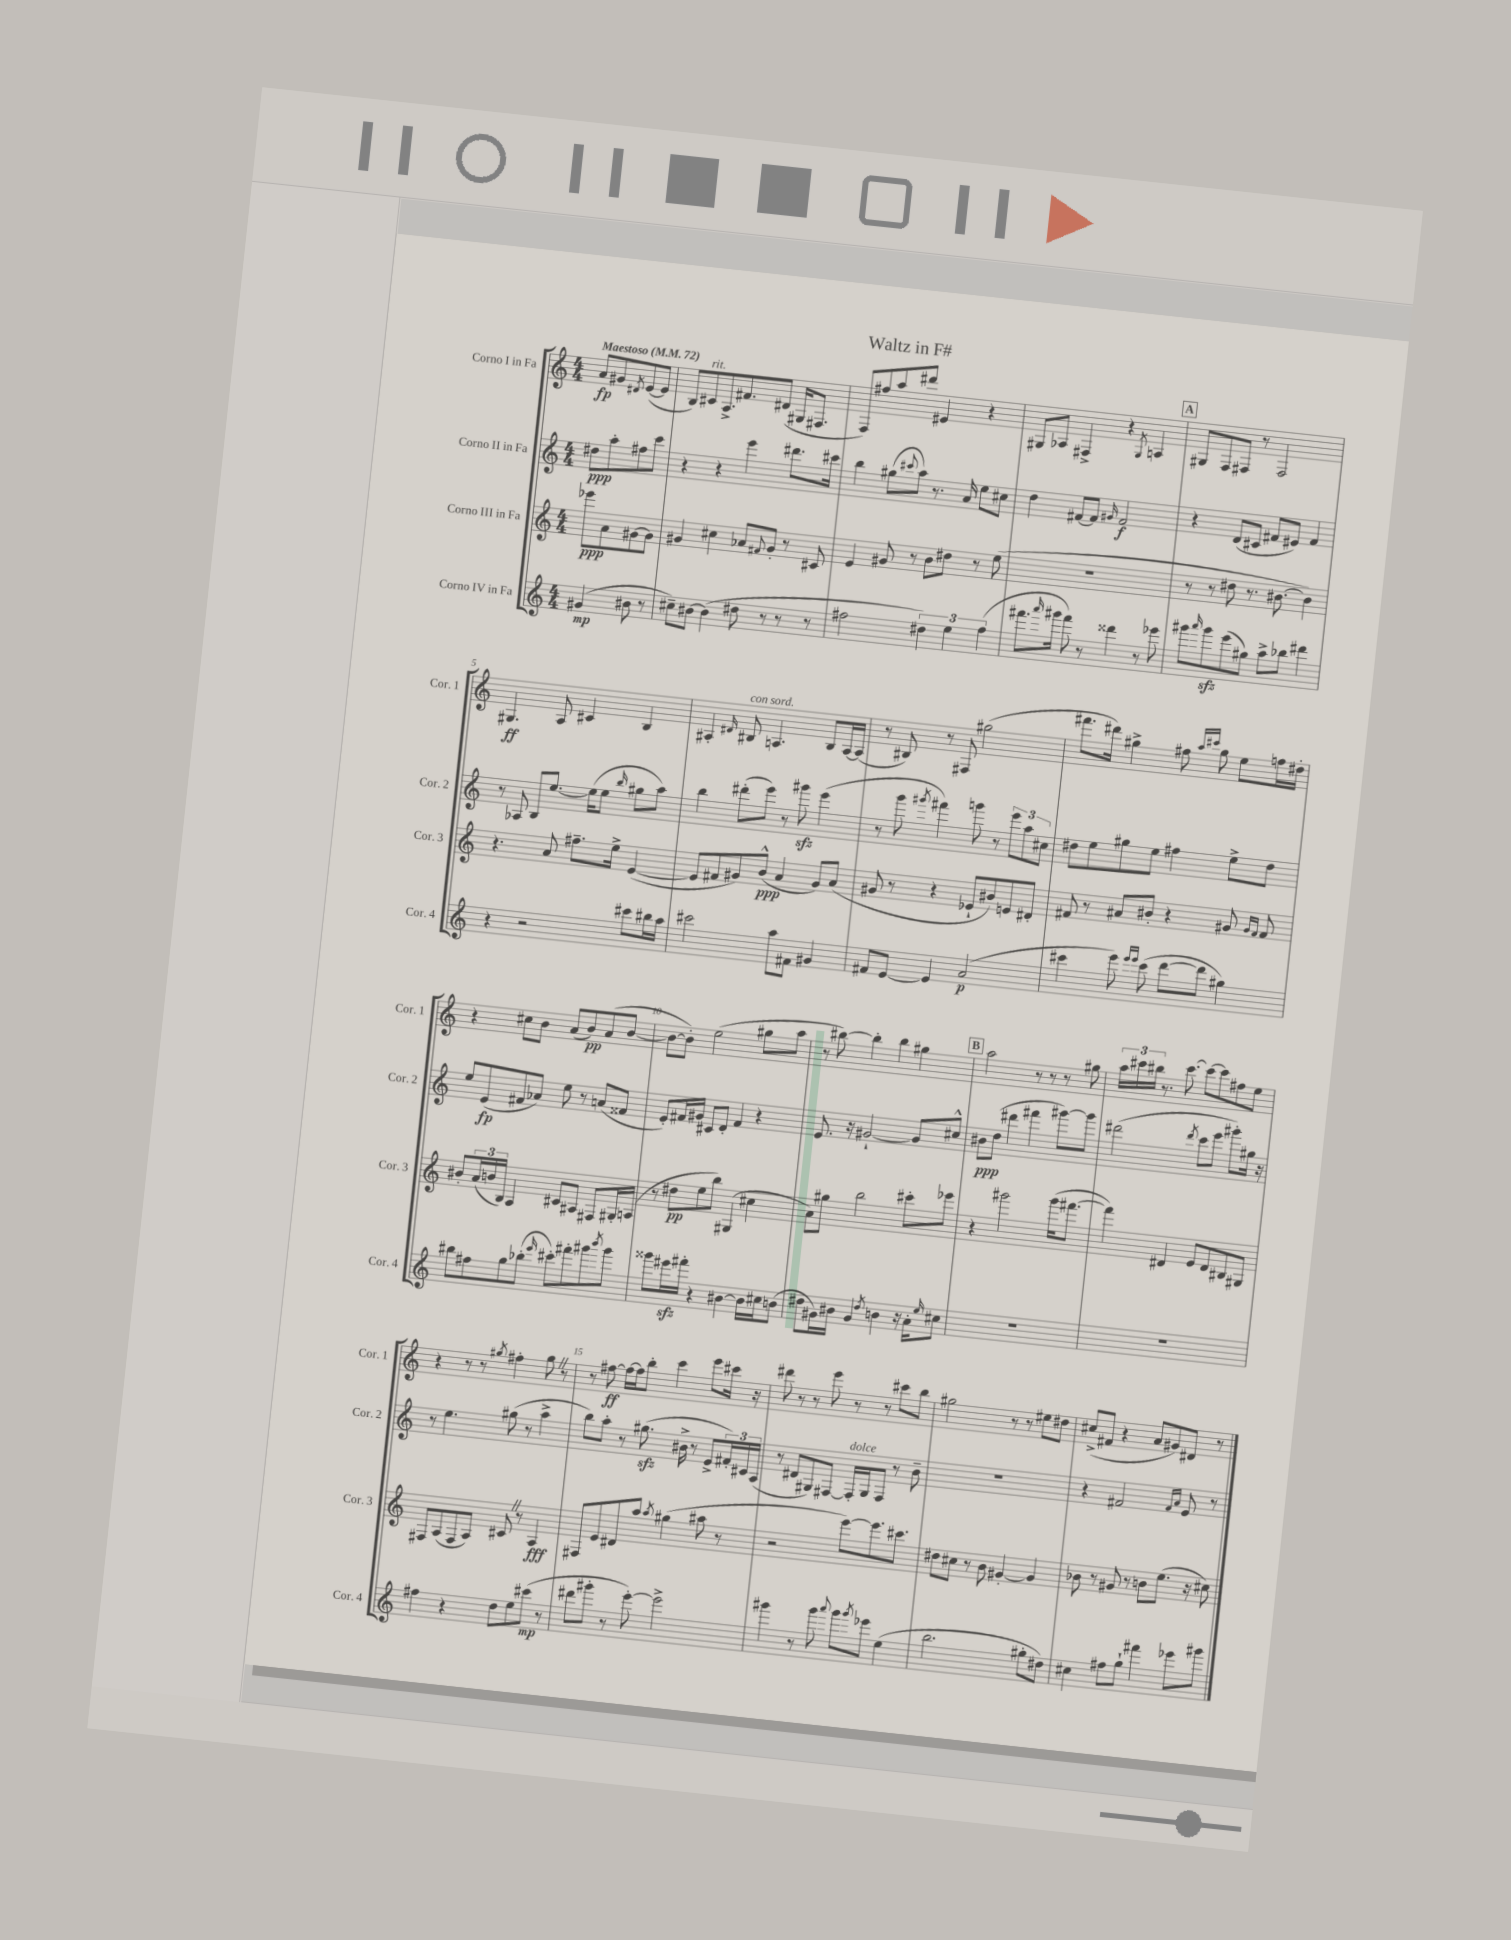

**kern	**kern	**kern	**kern
*staff4	*staff3	*staff2	*staff1
*clefG2	*clefG2	*clefG2	*clefG2
*k[]	*k[]	*k[]	*k[]
*M4/4	*M4/4	*M4/4	*M4/4
*MM72	*MM72	*MM72	*MM72
(4g#/	8eee-\L	8dd#\L	8a/L
.	8a\	8aa'\	8g#/
.	.	.	8qd#/
8b#\	[8g#\	8ff#\	([8e/
8r	8g#\]J	8ccc\J	8e/]J
=	=	=	=
8cc#~\L)	4g#/	4r	8B/L)
[8b#\J	.	.	8c#/
(4b#\]	4cc#\	4r	8.A^/
.	.	.	8.f#/
8dd#\	8a-/L	4eee\	.
.	8qqf#/	.	.
8r	8g#'/J	.	(8d#/J
8r	8r	8.ddd#\L	16G#/LK
.	.	.	8.F#/J
8r	8c#/	.	.
.	.	16ccc#\Jk	.
=	=	=	=
2ff#\	4e/	4bb\	8F/L)
.	.	.	8ff#/
.	8g#/	(8gg#\L	8aa/
.	.	8qqccc#/	.
.	8r	8aa\J)	8ddd#/J
6dd#\)	8b\L	8.r	4e#/
.	8dd#\J	.	.
6ee\	.	.	.
.	.	16a/	.
.	8r	8ee\L	4r
(6ff#\	.	.	.
.	(8ee\	8cc#\J	.
=	=	=	=
8.fff#\L	1r	4dd\	8G#/L
.	.	.	8A-/J
16qqaaa/	.	.	.
16ggg#\Jk	.	.	.
8fff#\)	.	[8f#/L	4F#^/
8r	.	8f#/]J	.
.	.	16qqg#/	.
4ddd##\	.	2f#/	4r
.	.	.	8qG#/
8r	.	.	4A/
8eee-\	.	.	.
=	=	=	=
8ggg#\L	8r	4r	8G#/L
16qqaaa/	.	.	.
8ggg#\	8r	.	8F/
(8eee\	8dd#\	(8d/L	8F#/J
8gg#\J)	8.r	8c#/J	8r
8aa^\L	.	8f#/L	2F#/
.	[8.b#\	.	.
8bb-\J	.	8e#/J)	.
4ddd#\	4b#\])	4f#/	.
=	=	=	=
4r	4.r	8r	4.G#/
.	.	8A-/	.
2r	.	8B/L	.
.	8a/	[8.ee/J	8A/
.	8.ff#~\L	.	4c#/
.	.	(16ee\]LK	.
.	.	8ee\J	.
.	16ee^\Jk	.	.
.	.	16qqbb/	.
8ccc#\L	([4e/	8gg#\L	4B/
16bb#\L	.	8aa\J)	.
16aa\JJ	.	.	.
=	=	=	=
2ccc#\	8e/]L	4bb\	4A#'/
.	8f#/	.	.
.	.	.	16qqd#/
.	8g#/)	(8ddd#'\L	8B#/
.	(8b^^/J	8eee\J)	4.A/
8aa\L	4a/	8r	.
8f#\J	.	8ggg#\	.
4g#/	8g#/L)	(4eee\	8B#/L
.	(8a/J	.	[16A/L
.	.	.	(16A/]JJ
=	=	=	=
8f#/L	8g#/	8r	8r
[8e/J	8r	8ggg\	8B#/)
.	.	8qggg#/	.
4e/]	4r	4fff#\)	8r
.	.	.	8F#/
(2a/	8e-`/L	8ggg\	(2gg#\
.	8b#/)	8r	.
.	8e/	12eee\L	.
.	.	12aa\	.
.	8d#'/J	.	.
.	.	12cc#\J	.
=	=	=	=
4ccc#\	8f#/	8dd#\L	8.fff#\L
.	8r	8ee\	.
.	.	.	16ddd#\Jk)
8eee\)	8a#/L	8gg#\	4gg#^\
16qqeee/LL	.	.	.
16qqeee/JJ	.	.	.
(8ccc#\	8b#'/J	8ee\J	.
[8ddd\L	4r	4ff#\	8ff#\
.	.	.	16qqaa/LL
.	.	.	16qqccc#/JJ
8ddd\]J	.	.	8gg#\
4gg#\)	8g#/	8ee^\L	8ee\L
.	16qqg#/LL	.	.
.	16qqf#/JJ	.	.
.	8f#/	8dd#\J	16ff\L
.	.	.	16dd#'\JJ
=	=	=	=
8bb#\L	8b#'/L	8ee/L	4r
8ff#\	(24a/L	(8e/	.
.	24b/	.	.
.	24B/JJ)	.	.
8gg\	4A/	8f#/	8cc#\L
(8bb-'\J	.	8a-/J)	8b\J
16qqeee/	.	.	.
8ccc#'\L)	8c#/L	8ee\	(8a/L
8fff#'\	8A#/J	8r	8b/)
8ggg#\	8F#/L	(8a/L	(8a/
8qbbb/	.	.	.
8ggg#\J	16G#'/L	8f##/J	[8b/J
.	(16A/JJ	.	.
=	=	=	=
8ggg##\L	8r	8e'/L)	8b\_L
16eee#\L	8dd#\L	16f#/L	8b'\]J)
16fff#'\JJ	.	16g#/JJ	.
4r	8ee\	8c#/L	(2ee\
.	8bb\J)	8d'/J	.
[4b#\	(4G#/	4f#/	.
16b#\]LL	4cc#\	4r	8gg#\L
16cc#\J	.	.	.
(8b\J	.	.	8aa\J
=	=	=	=
8dd#\L	8a\L)	8.e/	8r
16g#\L)	8gg#\J	.	[8bb#\)
16b#\JJ	.	16r	.
4g#/	2bb\	[2g#`/	4bb#'\]
8qdd#/	.	.	.
4b\	.	.	4bb#\
16r	8ccc#'\L	8g#/]L	4gg#\
16a'\LK	.	.	.
16qqee/	.	.	.
8cc#\J	8eee-\J	8cc#^^/J	.
=	=	=	=
1r	4r	8b#\L	2aa\
.	.	(8dd\J	.
.	2ggg#\	4ddd#\	.
.	.	4fff#\	8r
.	.	.	8r
.	(16ggg#\LK	[8ggg#\L)	8r
.	[8.fff#\J	.	.
.	.	8ggg#\]J	8gg#\
=	=	=	=
1r	4fff#\])	(2ddd#\	24aa\LL
.	.	.	24ccc#\
.	.	.	24bb#\JJ
.	.	.	8.r
.	4d#/	.	.
.	.	.	[8.ccc#\
.	.	8qddd#/	.
.	8e/L	8ccc\L	8ccc#\_L
.	8d#/	8eee\J	8ccc#\]
.	8B#/	8ggg#'\L)	8ff#\
.	8G#/J	16gg#\Jk	8ee\J
.	.	16r	.
=	=	=	=
4ff#\	8F#/L	8r	4r
.	(8A/	4.ee\	.
4r	8F#/	.	8r
.	8A/J)	.	8r
.	.	.	8qgg#/
8dd\L	8c#/	(8gg#\	4ff#'\
8ee\	8r	8r	.
(8ccc#\J	4A/	4aa^\	8gg#\
8r	.	.	8r
=	=	=	=
8ddd#\L	8F#/L	8bb\L)	8r
8ggg#'\J	8e/	8aa'\J	[8ff#\
8r	8d#/	8r	16ff#\_LL
.	.	.	16ff#\]J
[8eee'\)	8aa/J	(8.gg#\	8bb'\J
.	8qaa/	.	.
2eee^\]	(4gg#\	.	4ccc\
.	.	16b#^\	.
.	.	8r	.
.	8aa#\	8e^/L	8eee\L
.	8r	24f#'/L)	16ccc#\Jk
.	.	24c#/	.
.	.	.	16r
.	.	(24A/JJ	.
=	=	=	=
4ggg#\	2r	8r	8ddd#\
.	.	8d#/L	8r
8r	.	8G#/)	8r
8ggg#\	.	[8F#/J	8eee\
8qqaaa/	.	.	.
8ggg#\L	[8eee\L)	16F#'/]LL	8r
.	.	16G#/J	.
8qggg#/	.	.	.
8eee-\J	8.eee\]	8F#/J	8r
(4ee\	.	8r	8ccc#\L
.	8.ccc#\J	.	.
.	.	8b~\	8bb\J
=	=	=	=
2.bb\	8dd#\L	1r	2gg#\
.	8cc#\J	.	.
.	8r	.	.
.	8b\	.	.
.	[4g#'/	.	8r
.	.	.	8r
8gg#'\L	4g#/]	.	8ee#\L
8dd#\J)	.	.	8dd#\J
=	=	=	=
4cc#\	8b-\	4r	(8cc#^/L
.	8r	.	8f#/J
8ff#\L	8g#/	2f#/	4r
8gg`\J	8r	.	.
4fff#\	8b\L	.	8a/L
.	(8.ee\J	.	8g#/)
.	.	16qqf#/LL	.
.	.	16qqa/JJ	.
8eee-\L	.	8e/	8d#/J
.	16r	.	.
8ggg#\J	8cc#\)	8r	8r
==	==	==	==
*-	*-	*-	*-
